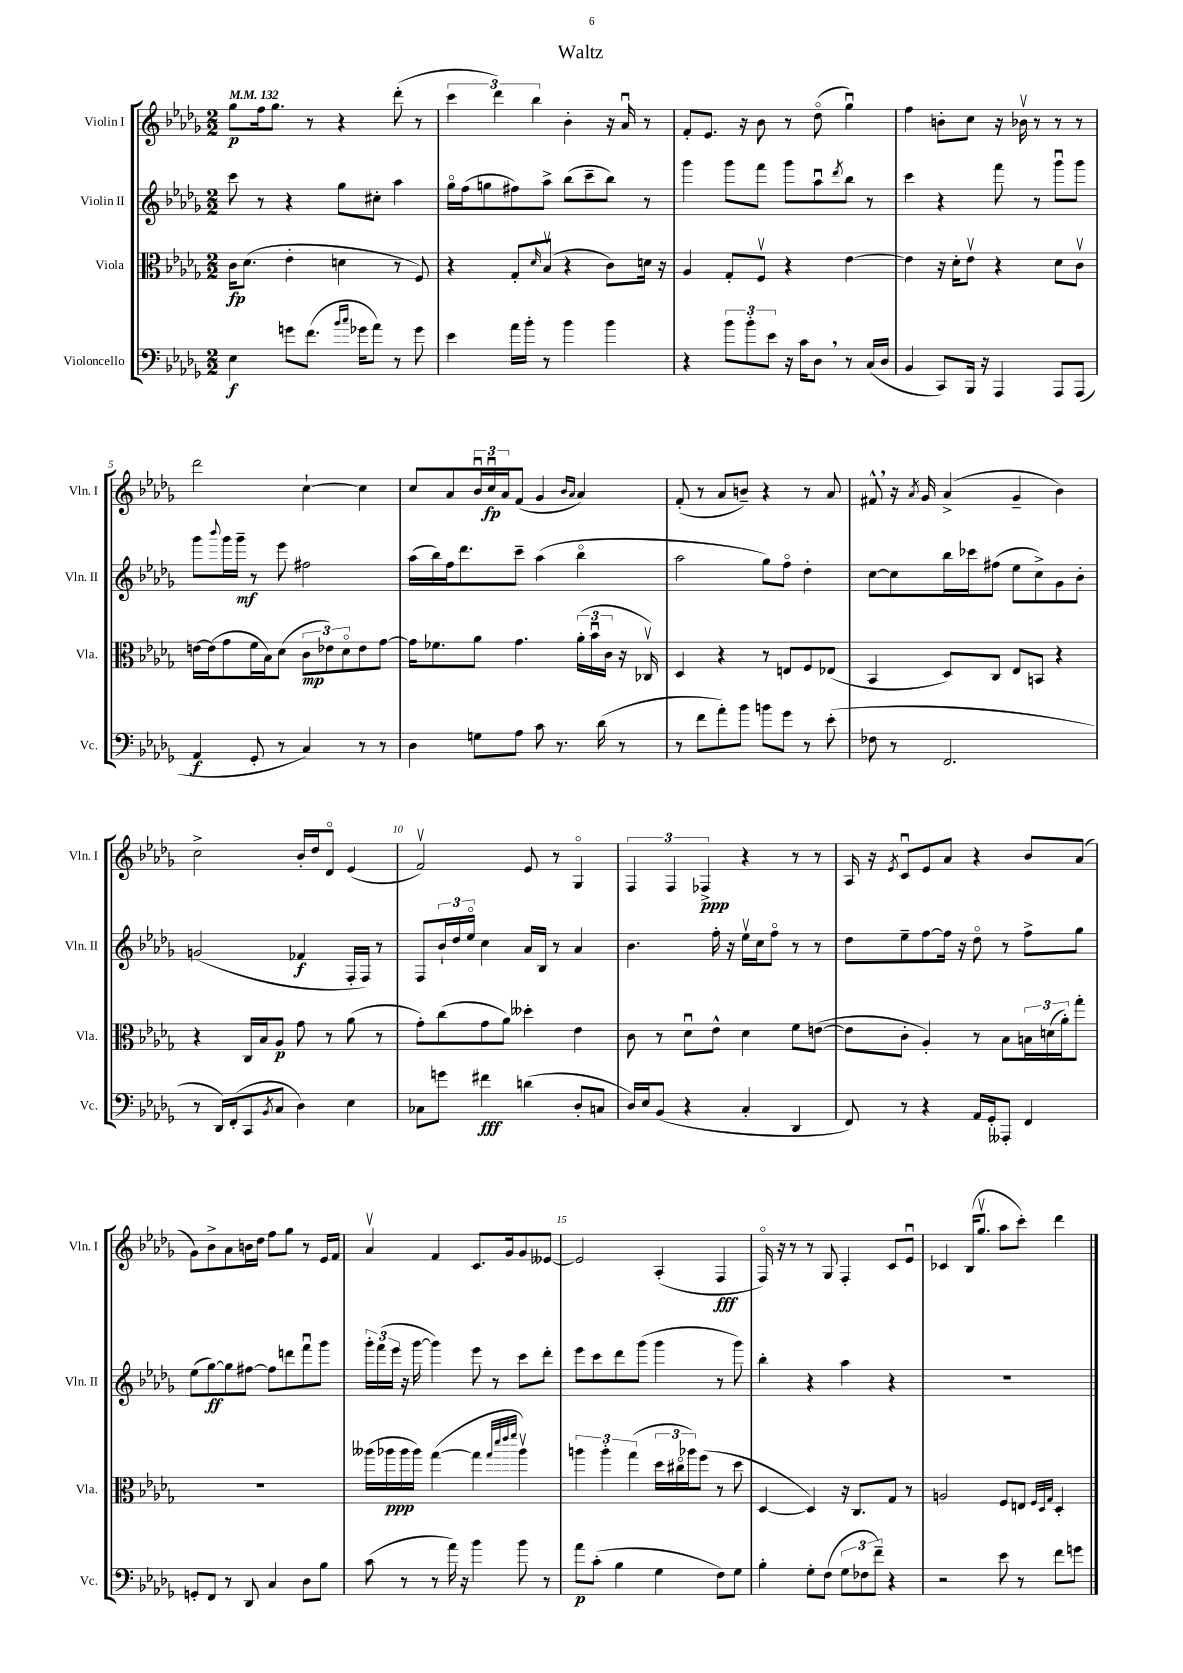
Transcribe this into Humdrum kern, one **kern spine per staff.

**kern	**dynam	**kern	**dynam	**kern	**dynam	**kern	**dynam
*part4	*part4	*part3	*part3	*part2	*part2	*part1	*part1
*staff4	*staff4	*staff3	*staff3	*staff2	*staff2	*staff1	*staff1
*I"Violoncello	*	*I"Viola	*	*I"Violin II	*	*I"Violin I	*
*I'Vc.	*	*I'Vla.	*	*I'Vln. II	*	*I'Vln. I	*
*clefF4	*	*clefC3	*	*clefG2	*	*clefG2	*
*k[b-e-a-d-g-]	*	*k[b-e-a-d-g-]	*	*k[b-e-a-d-g-]	*	*k[b-e-a-d-g-]	*
*M2/2	*	*M2/2	*	*M2/2	*	*M2/2	*
*MM132	*	*MM132	*	*MM132	*	*MM132	*
=1	=1	=1	=1	=1	=1	=1	=1
4E-\	f	16c\KL	fp	8ccc\	.	8gg-\L	p
.	.	(8.d-\J	.	.	.	.	.
.	.	.	.	8r	.	16ff\k	.
.	.	.	.	.	.	8.gg-\J	.
8gn\L	.	4e-'\	.	4r	.	.	.
(8.f\J	.	.	.	.	.	8r	.
.	.	4dn\	.	8gg-\L	.	4r	.
16qqb-/LL	.	.	.	.	.	.	.
16qqcc/JJ	.	.	.	.	.	.	.
16g-X\KL	.	.	.	.	.	.	.
8a-\J)	.	.	.	8cc#X'\J	.	.	.
8r	.	8r	.	4aa-\	.	(8ddd-'\	.
8g-\	.	8F/)	.	.	.	8r	.
=2	=2	=2	=2	=2	=2	=2	=2
4e-\	.	4r	.	16gg-\LL	.	6ccc\	.
.	.	.	.	(16ff\J	.	.	.
.	.	.	.	8ggn\	.	.	.
.	.	.	.	.	.	6ddd-\)	.
16a-\LL	.	8G-'/L	.	8ff#X\)	.	.	.
16b-'\JJ	.	.	.	.	.	.	.
.	.	.	.	.	.	6bb-\	.
.	.	16qqd-/	.	.	.	.	.
8r	.	(8B-v/J	.	8aa-^\J	.	.	.
4b-\	.	4r	.	(8bb-\L	.	4b-'\	.
.	.	.	.	8ccc~\	.	.	.
4b-\	.	8c\L)	.	8bb-\J)	.	16r	.
.	.	.	.	.	.	16a-u/	.
.	.	16dn\Jk	.	8r	.	8r	.
.	.	16r	.	.	.	.	.
=3	=3	=3	=3	=3	=3	=3	=3
4r	.	4A-/	.	4ggg-\	.	8f'/L	.
.	.	.	.	.	.	8.e-/J	.
12b-\L	.	8G-'/L	.	8ggg-\L	.	.	.
.	.	.	.	.	.	16r	.
12b-'\	.	.	.	.	.	.	.
.	.	8Fv/J	.	8fff\J	.	8b-\	.
12e-\J	.	.	.	.	.	.	.
16r	.	4r	.	8ggg-\L	.	8r	.
16c\KL	.	.	.	.	.	.	.
8D-,\J	.	.	.	8aa-u\	.	(8dd-\	.
.	.	.	.	8qddd-/	.	.	.
8r	.	[4e-\	.	8bb-\J	.	4gg-u\)	.
(16C/LL	.	.	.	8r	.	.	.
16D-/JJ	.	.	.	.	.	.	.
=4	=4	=4	=4	=4	=4	=4	=4
4BB-/	.	4e-\]	.	4ccc\	.	4ff\	.
8CC/L)	.	16r	.	4r	.	8bn'\L	.
.	.	16d-'\KL	.	.	.	.	.
16BBB-/Jk	.	8e-v\J	.	.	.	8cc\J	.
16r	.	.	.	.	.	.	.
4AAA-/	.	4r	.	8fff\	.	16r	.
.	.	.	.	.	.	16b-Xv\	.
.	.	.	.	8r	.	8r	.
8AAA-/L	.	8d-\L	.	8ggg-u\L	.	8r	.
(8AAA-/J	.	8cv\J	.	8ggg-\J	.	8r	.
!!LO:LB:g=z
=5	=5	=5	=5	=5	=5	=5	=5
4AA-/	f	[16en\LL	.	8ggg-\L	.	2ddd-\	.
.	.	(16e\J]	.	.	.	.	.
.	.	.	.	8qqbbb-/	.	.	.
.	.	8g-\	.	16ggg-\L	.	.	.
.	.	.	.	16ggg-~\JJ	mf	.	.
8GG-'/	.	16f\L	.	8r	.	.	.
.	.	16B-\J)	.	.	.	.	.
8r	.	(8d-\J	.	8eee-\	.	.	.
4C/)	.	12c\L	mp	2ff#X\	.	[4cc`\	.
.	.	12e-X\)	.	.	.	.	.
.	.	12d-\	.	.	.	.	.
8r	.	8e-\	.	.	.	4cc\]	.
8r	.	[8g-\J	.	.	.	.	.
=6	=6	=6	=6	=6	=6	=6	=6
4D-\	.	16g-\KL]	.	(16aa-\LL	.	8cc/L	.
.	.	8.f-X\	.	16bb-\)	.	.	.
.	.	.	.	16ff\J	.	8a-/	.
.	.	.	.	8.ddd-\	.	.	.
8Gn\L	.	8a-\J	.	.	.	24b-u/L	.
.	.	.	.	.	.	24ccu/	fp
.	.	.	.	.	.	24a-/J	.
8A-\J	.	4.g-\	.	8ccc~\J	.	(8f/J	.
8c\	.	.	.	(4aa-\	.	4g-/	.
8.r	.	.	.	.	.	.	.
.	.	.	.	.	.	16qqb-/LL	.
.	.	.	.	.	.	16qqa-/JJ	.
.	.	(24a-'\LL	.	4bb-\	.	4a-/)	.
.	.	24b-u\	.	.	.	.	.
(16d-\	.	.	.	.	.	.	.
.	.	24c\JJ	.	.	.	.	.
8r	.	16r	.	.	.	.	.
.	.	16C-Xv/)	.	.	.	.	.
=7	=7	=7	=7	=7	=7	=7	=7
8r	.	4D-/	.	2aa-\	.	(8f'/	.
8f\L	.	.	.	.	.	8r	.
8a-'\)	.	4r	.	.	.	8a-/L	.
8b-\J	.	.	.	.	.	8bn~/J)	.
8bn\L	.	8r	.	8gg-\L)	.	4r	.
8g-\J	.	8En/L	.	8ff\J	.	.	.
8r	.	8F/	.	4dd-'\	.	8r	.
(8e-'\	.	(8E-X/J	.	.	.	8a-/	.
=8	=8	=8	=8	=8	=8	=8	=8
8F-X\	.	4BB-/	.	[8cc\L	.	8f#X^^,/	.
8r	.	.	.	8cc\]	.	16r	.
.	.	.	.	.	.	8qa-/	.
.	.	.	.	.	.	16g-/	.
2.FF/	.	8D-/L)	.	16bb-\L	.	(4a-^/	.
.	.	.	.	16ccc-X\J	.	.	.
.	.	8C/J	.	(8ff#X\J	.	.	.
.	.	8E-/L	.	8ee-\L	.	4g-~/	.
.	.	8BBn/J	.	8cc^\)	.	.	.
.	.	4r	.	8g-\	.	4b-\)	.
.	.	.	.	8b-'\J	.	.	.
!!LO:LB:g=z
=9	=9	=9	=9	=9	=9	=9	=9
8r	.	4r	.	(2gn/	.	2cc^\	.
16DD-/LL)	.	.	.	.	.	.	.
(16FF'/J	.	.	.	.	.	.	.
8CC/	.	16C/LL	.	.	.	.	.
.	.	16B-/J	.	.	.	.	.
8qBB-/	.	.	.	.	.	.	.
8C/J	.	8A-/J	p	.	.	.	.
4D-\)	.	8g-\	.	4f-X/	f	16b-'/LL	.
.	.	.	.	.	.	16dd-/J	.
.	.	8r	.	.	.	8d-/J	.
4E-\	.	(8a-\	.	16F'/LL	.	(4e-/	.
.	.	.	.	16F/JJ)	.	.	.
.	.	8r	.	8r	.	.	.
=10	=10	=10	=10	=10	=10	=10	=10
8C-X\L	.	8g-'\L)	.	8F/L	.	2fv/)	.
8gn\J	.	(8cc\	.	24b-`/L	.	.	.
.	.	.	.	24dd-/	.	.	.
.	.	.	.	24ee-/JJ	.	.	.
4f#X\	fff	8g-\	.	4cc\	.	.	.
.	.	8a-\J)	.	.	.	.	.
(4dn\	.	4dd--X'\	.	16a-/LL	.	8e-/	.
.	.	.	.	16B-/JJ	.	.	.
.	.	.	.	8r	.	8r	.
8D-'/L	.	4e-\	.	4a-/	.	4G-/	.
8Cn/J	.	.	.	.	.	.	.
=11	=11	=11	=11	=11	=11	=11	=11
16D-/LL)	.	8c\	.	4.b-\	.	6F/	.
16E-/J	.	.	.	.	.	.	.
(8BB-/J	.	8r	.	.	.	.	.
.	.	.	.	.	.	6F/	.
4r	.	8d-u\L	.	.	.	.	.
.	.	.	.	.	.	6F-X^/	ppp
.	.	8e-^^\J	.	16ff'\	.	.	.
.	.	.	.	16r	.	.	.
4C'/	.	4d-\	.	16ee-v\LL	.	4r	.
.	.	.	.	16cc\J	.	.	.
.	.	.	.	8ff\J	.	.	.
4DD-/	.	8f\L	.	8r	.	8r	.
.	.	([8en\J	.	8r	.	8r	.
=12	=12	=12	=12	=12	=12	=12	=12
8FF/)	.	8e\L]	.	8dd-\L	.	16A-/	.
.	.	.	.	.	.	16r	.
.	.	.	.	.	.	8qe-/	.
8r	.	8c'\J	.	8ee-~\	.	8cu/L	.
4r	.	4A-'/)	.	[8ff\	.	8e-/	.
.	.	.	.	16ff\Jk]	.	8a-/J	.
.	.	.	.	16r	.	.	.
16AA-/LL	.	8r	.	8dd-\	.	4r	.
16GG-'/J	.	.	.	.	.	.	.
8AAA--X'/J	.	8B-\L	.	8r	.	.	.
4FF/	.	24Bn\L	.	8ff^\L	.	8b-/L	.
.	.	(24dn\	.	.	.	.	.
.	.	24a-'\J)	.	.	.	.	.
.	.	8gg-'\J	.	8gg-\J	.	(8a-/J	.
!!LO:LB:g=z
=13	=13	=13	=13	=13	=13	=13	=13
8GGn'/L	.	1r	.	(8ee-\L	.	8g-\L)	.
8FF/J	.	.	.	[8gg-\)	ff	8b-^\	.
8r	.	.	.	8gg-\]	.	8a-\	.
8DD-/	.	.	.	[8ff#X\J	.	16bn\L	.
.	.	.	.	.	.	16dd-\JJ	.
4C/	.	.	.	8ff#\L]	.	8ff\L	.
.	.	.	.	8dddn\	.	8gg-\J	.
8D-\L	.	.	.	8fffu\	.	8r	.
8B-\J	.	.	.	8ggg-\J	.	16e-/LL	.
.	.	.	.	.	.	16f/JJ	.
=14	=14	=14	=14	=14	=14	=14	=14
(8c\	.	(16aa--X\LL	.	24ggg-'\LL	.	4a-v/	.
.	.	.	.	(24fff\	.	.	.
.	.	16aa-X\	ppp	.	.	.	.
.	.	.	.	24eee-\JJ	.	.	.
8r	.	16aa-\	.	16r	.	.	.
.	.	16aa-\JJ)	.	[16ggg-\	.	.	.
8r	.	([4gg-\	.	4ggg-\])	.	4f/	.
16a-\)	.	.	.	.	.	.	.
16r	.	.	.	.	.	.	.
4b-\	.	4gg-\]	.	8eee-\	.	8.c/L	.
.	.	.	.	8r	.	.	.
.	.	.	.	.	.	16g-/k	.
.	.	32qqgg-/LLL	.	.	.	.	.
.	.	32qqddd-/	.	.	.	.	.
.	.	32qqeee-/	.	.	.	.	.
.	.	32qqfff/JJJ	.	.	.	.	.
8b-\	.	4aa-v\)	.	8ccc\L	.	8g-/	.
8r	.	.	.	8ddd-'\J	.	[8e--X/J	.
=15	=15	=15	=15	=15	=15	=15	=15
8a-\L	p	6aan\	.	8eee-\L	.	2e--/]	.
(8c'\J	.	.	.	8ccc\	.	.	.
.	.	6aa'\	.	.	.	.	.
4B-\	.	.	.	8ddd-\	.	.	.
.	.	(6gg-\	.	.	.	.	.
.	.	.	.	(8ggg-\J	.	.	.
4G-\	.	24dd-\LL	.	4ggg-\	.	(4A-'/	.
.	.	24cc#X\	.	.	.	.	.
.	.	24aa-X\J)	.	.	.	.	.
.	.	(8ff\J	.	.	.	.	.
8F\L)	.	8r	.	8r	.	4F/	fff
8G-\J	.	8dd-\	.	8ggg-\)	.	.	.
=16	=16	=16	=16	=16	=16	=16	=16
4B-'\	.	[4D-/	.	4bb-'\	.	16F/)	.
.	.	.	.	.	.	16r	.
.	.	.	.	.	.	8r	.
8G-'\L	.	4D-/])	.	4r	.	8r	.
(8F\J	.	.	.	.	.	8G-/	.
12G-\L	.	16r	.	4aa-\	.	4F'/	.
.	.	8.C/L	.	.	.	.	.
12F-X\	.	.	.	.	.	.	.
12f~\J)	.	.	.	.	.	.	.
4r	.	8G-/J	.	4r	.	8c/L	.
.	.	8r	.	.	.	8e-u/J	.
=17	=17	=17	=17	=17	=17	=17	=17
2r	.	2An/	.	1r	.	4c-X/	.
.	.	.	.	.	.	(16B-/KL	.
.	.	.	.	.	.	8.gg-v/J	.
8e-\	.	8F/L	.	.	.	8aa-\L	.
8r	.	8En/J	.	.	.	8ccc'\J)	.
.	.	32qqF/LLL	.	.	.	.	.
.	.	32qqD-/	.	.	.	.	.
.	.	32qqG-/JJJ	.	.	.	.	.
8f\L	.	4D-'/	.	.	.	4ddd-\	.
8gn\J	.	.	.	.	.	.	.
==	==	==	==	==	==	==	==
*-	*-	*-	*-	*-	*-	*-	*-
